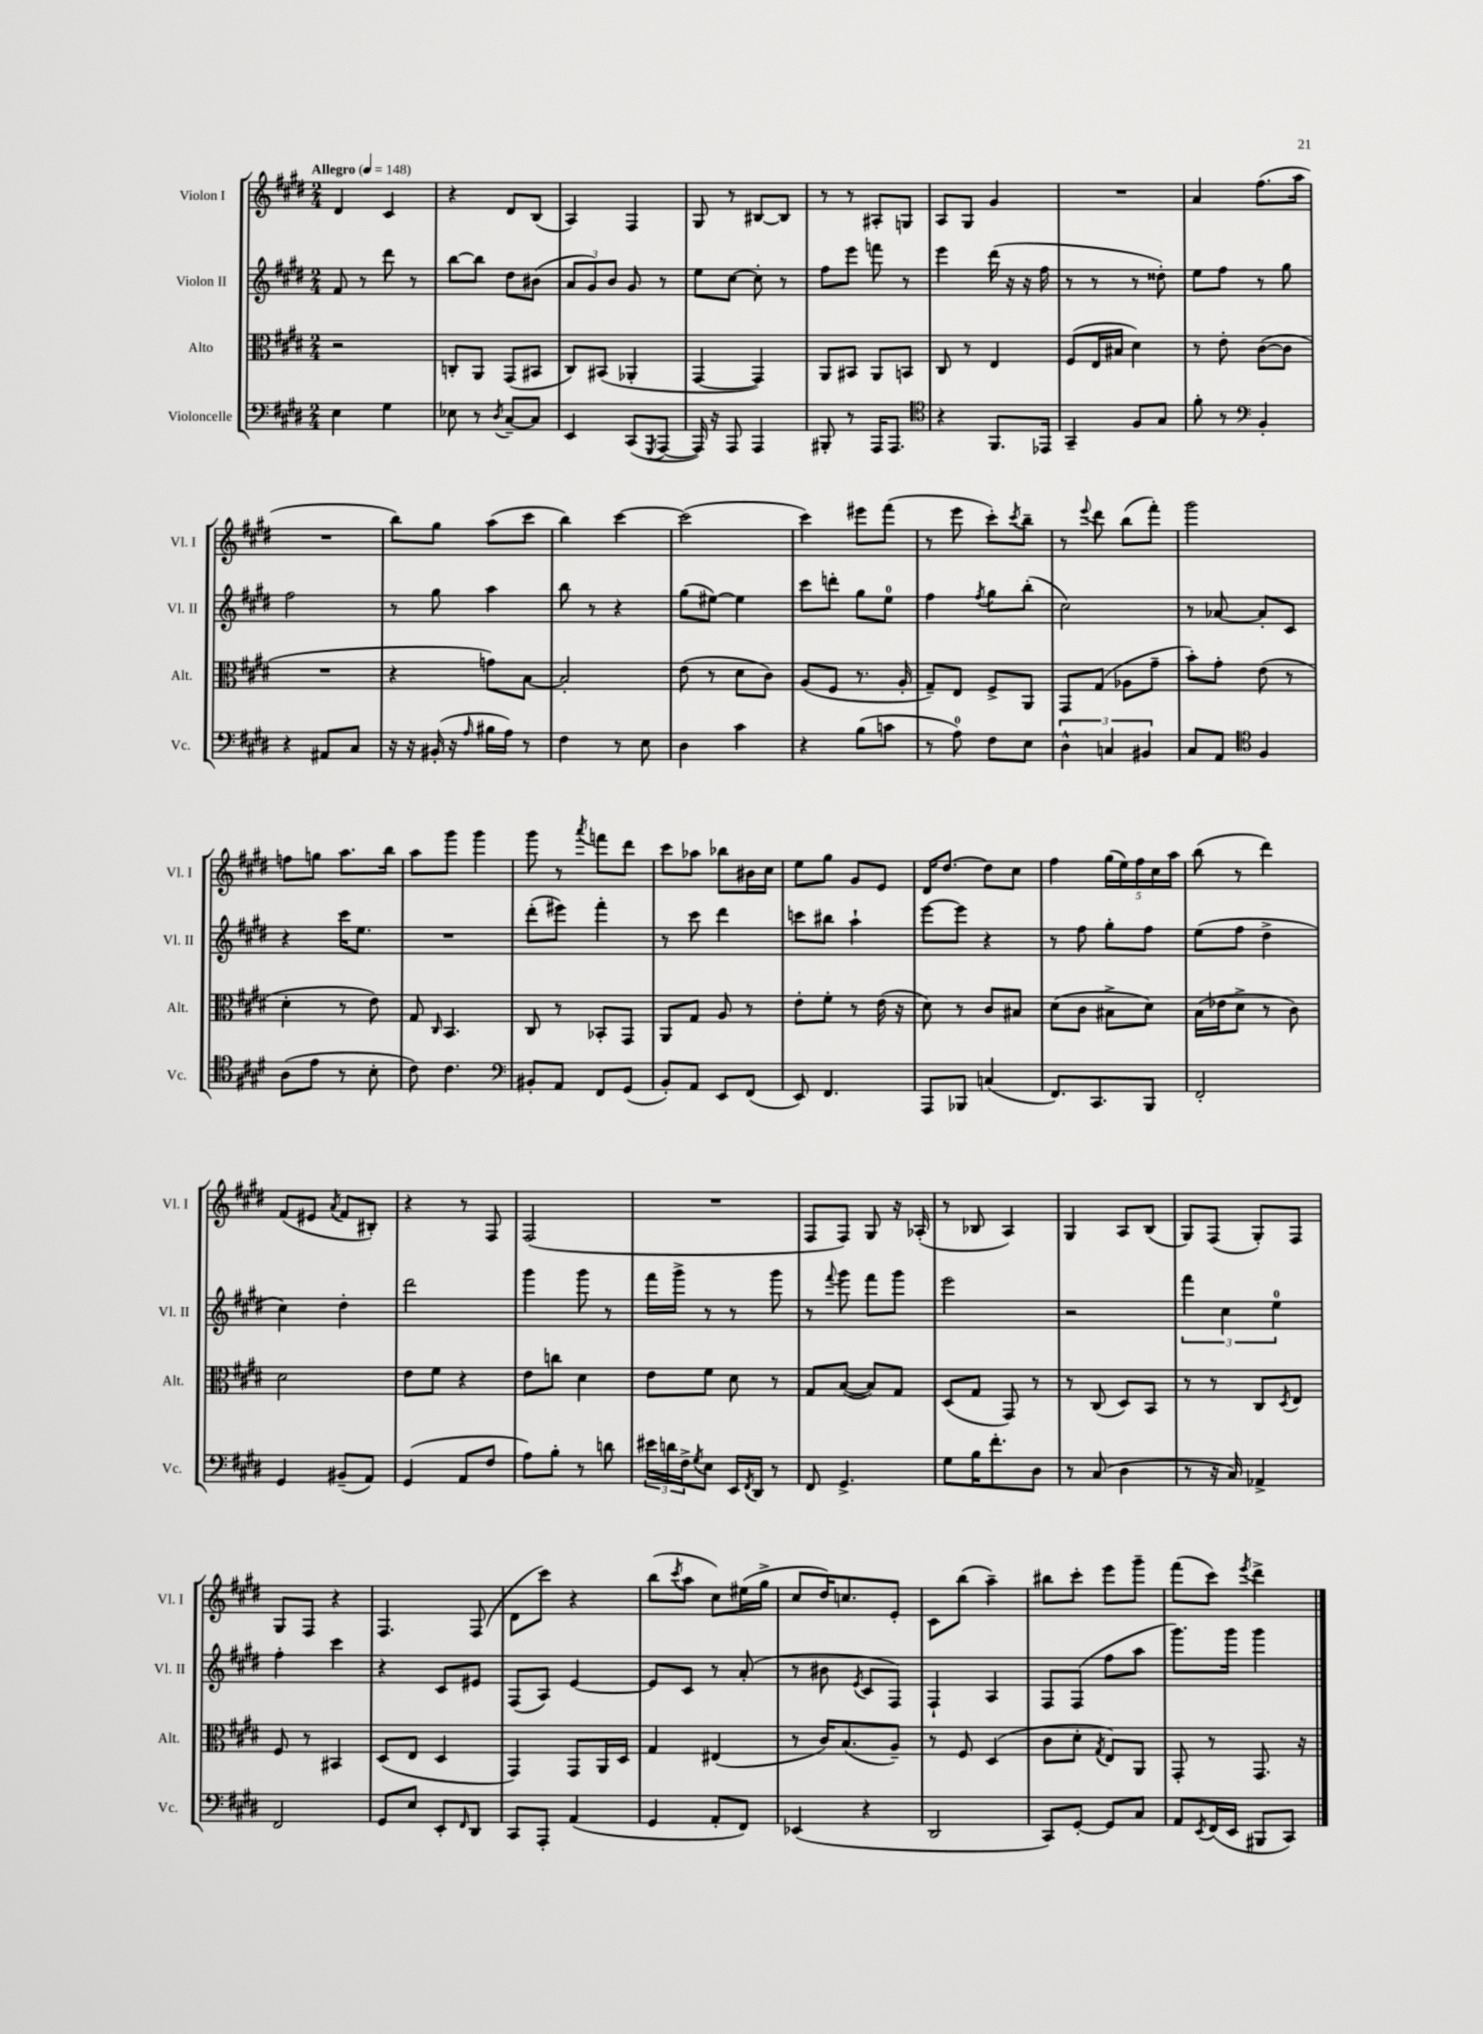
<<
\new StaffGroup <<
\new Staff = "s0" \with { instrumentName = "Violon I" shortInstrumentName = "Vl. I" } {
    \clef treble \key e \major \numericTimeSignature \time 2/4 \tempo "Allegro" 4 = 148
    dis'4 cis'4 |
    r4 dis'8 b8( |
    a4) fis4 |
    gis8 r8 bis8~ bis8 |
    r8 r8 ais8-. g8 |
    a8 gis8 gis'4 |
    R2 |
    a'4 fis''8.( a''16 |
    R2 |
    b''8) gis''8 a''8( cis'''8 |
    b''4) cis'''4~ |
    cis'''2( |
    cis'''4) eis'''8 fis'''8( |
    r8 e'''8 cis'''8-.) \acciaccatura { cis'''8 } b''8-- |
    r8 \appoggiatura { e'''8 } dis'''8 b''8( fis'''8-.) |
    gis'''2 |
    f''8 g''8 a''8. b''16 |
    a''8 gis'''8 gis'''4 |
    gis'''8 r8 \acciaccatura { a'''8 } f'''8 dis'''8 |
    cis'''8 aes''8 bes''8 bis'16 cis''16 |
    e''8 gis''8 gis'8 e'8 |
    dis'16 dis''8.~ dis''8 cis''8 |
    fis''4 \tuplet 5/4 { gis''16( e''16) fis''16 cis''16 a''16 } |
    b''8( r8 dis'''4) |
    fis'8( eis'8 \acciaccatura { a'8 } fis'8 bis8-.) |
    r4 r8 fis8 |
    fis2( |
    R2 |
    fis8 fis8) gis8 r16 aes16-.( |
    r8 bes8 a4) |
    gis4 a8 b8( |
    gis8) fis8( gis8-.) fis8 |
    gis8 fis8 r4 |
    fis4. fis8( |
    dis'8 cis'''8) r4 |
    b''8( \acciaccatura { cis'''8 } a''8 cis''8) eis''16( gis''16-> |
    cis''8 dis''16) c''8. e'8-. |
    cis'8 b''8( a''4--) |
    bis''8 cis'''8-. e'''8 gis'''8-- |
    fis'''8( cis'''8) \acciaccatura { e'''8 } dis'''4-> \bar "|." |
}
\new Staff = "s1" \with { instrumentName = "Violon II" shortInstrumentName = "Vl. II" } {
    \clef treble \key e \major \numericTimeSignature \time 2/4
    fis'8 r8 dis'''8 r8 |
    b''8~ b''8 dis''8 bis'8( |
    \tuplet 3/2 { a'8 gis'8) b'8 } gis'8 r8 |
    e''8 cis''8~ cis''8-. r8 |
    fis''8 e'''8 f'''8 r8 |
    e'''4 dis'''16( r16 r16 fis''16 |
    r8 r8 r8 disis''8-.) |
    e''8 fis''8 r8 gis''8 |
    fis''2 |
    r8 gis''8 a''4 |
    b''8 r8 r4 |
    gis''8( eis''8~) eis''4 |
    cis'''8 d'''8-. gis''8 e''8-0 |
    fis''4 \acciaccatura { fis''8 } gis''8 b''8-.( |
    cis''2) |
    r8 aes'8~ aes'8-. cis'8 |
    r4 cis'''16 e''8. |
    R2 |
    dis'''8-.( eis'''8) fis'''4-. |
    r8 cis'''8 dis'''4 |
    c'''8 bis''8 a''4-! |
    e'''8~ e'''8 r4 |
    r8 fis''8 gis''8-. fis''8 |
    e''8( fis''8 dis''4-> |
    cis''4) dis''4-. |
    dis'''2 |
    gis'''4 gis'''8 r8 |
    fis'''16 gis'''16-> r8 r8 gis'''8 |
    r8 \appoggiatura { fis'''8 } gis'''8 fis'''8 gis'''8 |
    e'''2 |
    r2 |
    \tuplet 3/2 { fis'''4 cis''4 e''4-0 } |
    fis''4-. cis'''4 |
    r4 cis'8 eis'8 |
    fis8( a8) e'4~ |
    e'8 cis'8 r8 a'8-.( |
    r8 bis'8 \acciaccatura { e'8 } cis'8 fis8) |
    fis4-! a4 |
    fis8 fis8( fis''8 a''8 |
    gis'''8.) gis'''16 gis'''4 \bar "|." |
}
\new Staff = "s2" \with { instrumentName = "Alto" shortInstrumentName = "Alt." } {
    \clef alto \key e \major \numericTimeSignature \time 2/4
    r2 |
    c8-. a,8 gis,8( bis,8 |
    cis8) bis,8( aes,4-. |
    gis,4~ gis,4) |
    a,8 bis,8 a,8 b,8 |
    cis8 r8 e4 |
    fis8( e16 bis16 dis'4) |
    r8 e'8-. cis'8~( cis'8 |
    R2 |
    r4 g'8) b8~ |
    b2-. |
    e'8( r8 dis'8 cis'8) |
    a8( fis8 r8. a16-. |
    gis8--) e8 fis8-> a,8 |
    gis,8 gis8( aes8 gis'8-- |
    b'8-.) gis'8-. e'8( r8 |
    dis'4-. r8 e'8) |
    gis8 \grace { cis16 } b,4. |
    cis8 r8 bes,8-. gis,8 |
    a,8 gis8 a8 r8 |
    e'8-. fis'8-. r8 e'16( r16 |
    dis'8) r8 cis'8 bis8 |
    dis'8( cis'8 bis8-> dis'8) |
    b16( ees'16 dis'8-> r8 cis'8) |
    dis'2 |
    e'8 fis'8 r4 |
    e'8 c''8 dis'4 |
    e'8 fis'8 dis'8 r8 |
    gis8 b8~( b8) gis8 |
    dis8( gis8 gis,8) r8 |
    r8 cis8( dis8) b,8 |
    r8 r8 cis8 \acciaccatura { dis8 } e8 |
    fis8 r8 bis,4 |
    dis8( e8 dis4 |
    gis,4) gis,8 a,16 dis16 |
    gis4 eis4( |
    r8 cis'16) b8.( a8--) |
    r8 fis8 dis4( |
    cis'8 dis'8-. \acciaccatura { gis8 } e8) a,8 |
    gis,8-. r8 gis,8. r16 \bar "|." |
}
\new Staff = "s3" \with { instrumentName = "Violoncelle" shortInstrumentName = "Vc." } {
    \clef bass \key e \major \numericTimeSignature \time 2/4
    e4 gis4 |
    ees8 r8 \acciaccatura { dis8 } cis8~-- cis8 |
    e,4 cis,8( \acciaccatura { gis,,8 } a,,8~ |
    a,,16) r16 a,,8 a,,4 |
    bis,,8-. r8 a,,16 a,,8. |
    \clef tenor r4 fis,8. ees,16 |
    gis,4-- fis8 gis8 |
    fis'8-. r8 \clef bass b,4-. |
    r4 ais,8 cis8 |
    r16 r16 bis,16-.( r16 \grace { a16 } bis16 a16) r8 |
    fis4 r8 e8 |
    dis4 cis'4 |
    r4 b8( c'8 |
    r8 a8-0) fis8 e8 |
    \tuplet 3/2 { dis4-^ c4 bis,4 } |
    cis8 a,8 \clef tenor fis4 |
    a8( e'8 r8 b8-. |
    cis'8) cis'4. |
    \clef bass bis,8-. a,8 fis,8 gis,8( |
    b,8-.) a,8 e,8 fis,8( |
    e,8) fis,4. |
    a,,8 bes,,8 c4( |
    fis,8.) cis,8. b,,8 |
    fis,2-. |
    gis,4 bis,8--( a,8) |
    gis,4( a,8 fis8 |
    a8) b8-. r8 d'8 |
    \tuplet 3/2 { eis'16 d'16 fis16-> } \acciaccatura { gis8 } e8 e,16 \acciaccatura { fis,8 } dis,16 r8 |
    fis,8 gis,4.-> |
    gis8 b16 fis'8.-. dis8 |
    r8 cis8( dis4 |
    r8 r16 cis16) aes,4-> |
    fis,2 |
    gis,8 e8 e,8-. \grace { fis,16 } dis,8 |
    cis,8 a,,8-. a,4( |
    gis,4 a,8-. fis,8) |
    ees,4( r4 |
    dis,2 |
    cis,8) gis,8~-. gis,8 cis8 |
    a,8 \acciaccatura { e,8 } fis,16( e,16 bis,,8 cis,8) \bar "|." |
}
>>
>>
\layout { \context { \Score \remove "Bar_number_engraver" } }
